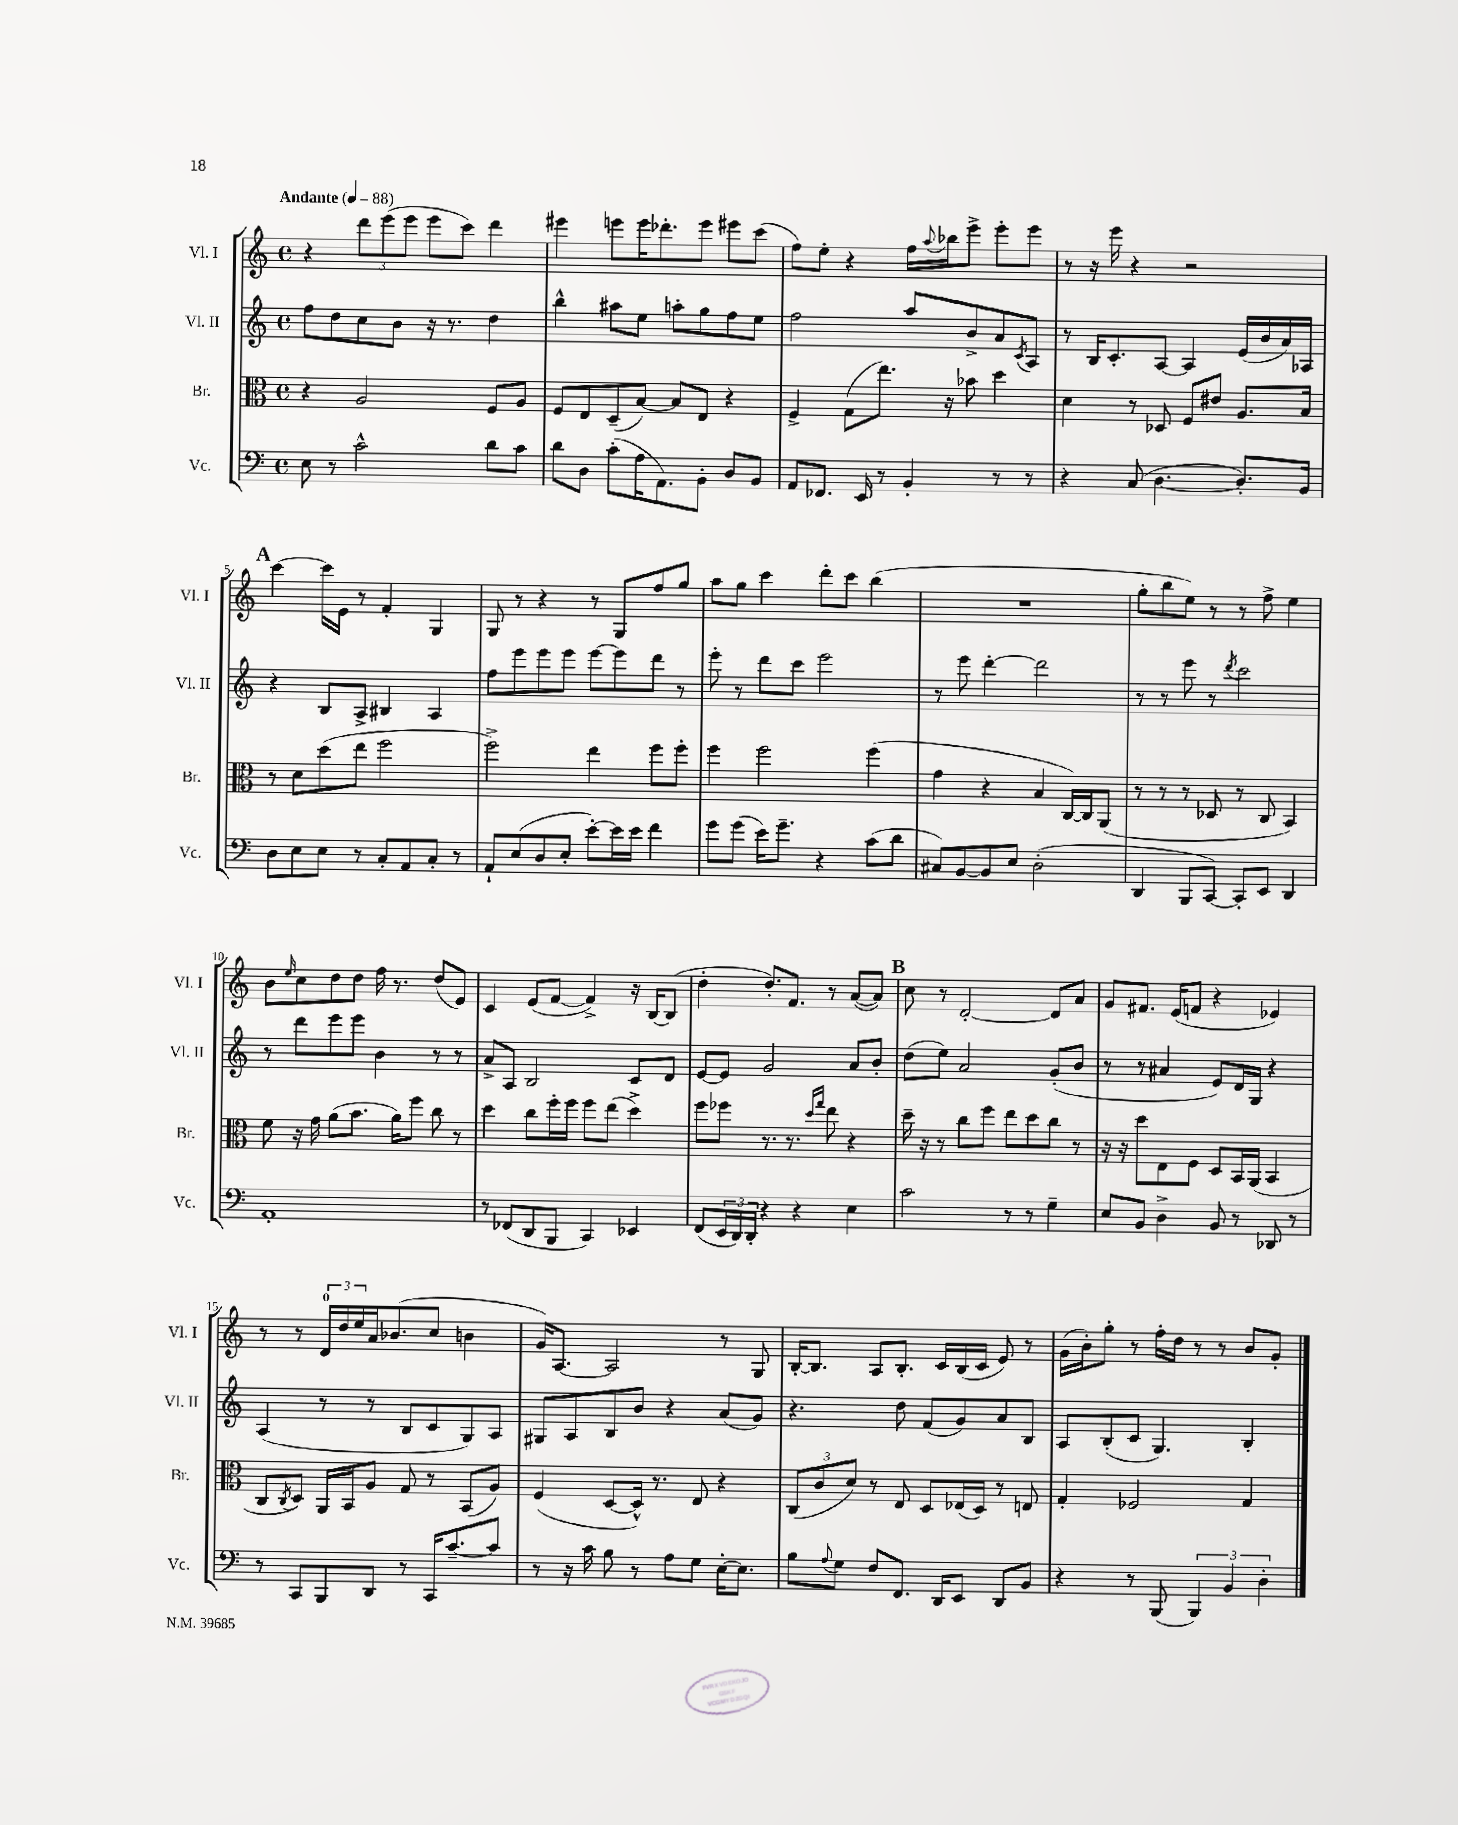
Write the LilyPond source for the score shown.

<<
\new StaffGroup <<
\new Staff = "s0" \with { instrumentName = "Vl. I" shortInstrumentName = "Vl. I" } {
    \clef treble \key c \major \defaultTimeSignature \time 4/4 \tempo "Andante" 4 = 88
    r4 \tuplet 3/2 { d'''8 e'''8( e'''8 } e'''8 c'''8) d'''4 |
    eis'''4 e'''8 e'''16 des'''8.-. e'''8 eis'''8 c'''8( |
    f''8) e''8-. r4 f''16 \appoggiatura { a''8 } bes''16 e'''8-> e'''8-. e'''8 |
    r8 r16 e'''16 r4 r2 |
    \mark \markup { \bold "A" } c'''4~ c'''16 e'16 r8 f'4-. g4 |
    g8 r8 r4 r8 g8 f''8 g''8 |
    a''8 g''8 c'''4 d'''8-. c'''8 b''4( |
    R1 |
    g''8-. b''8 e''8) r8 r8 f''8-> e''4 |
    b'8 \grace { e''16 } c''8 d''8 d''8 f''16 r8. d''8( e'8) |
    c'4 e'8( f'8~ f'4->) r16 b16~ b8( |
    d''4-. d''8.-.) f'8. r8 a'8~( a'8) |
    \mark \markup { \bold "B" } c''8 r8 d'2~-. d'8 a'8 |
    g'8 fis'8. e'16( f'8 r4 ees'4) |
    r8 r8 \tuplet 3/2 { d'16-0 d''16 e''16 } a'16 bes'8.( c''8 b'4 |
    g'16) a8.~ a2 r8 g8 |
    b16~-. b8. a8 b8.-. c'16 b16( c'16 e'8) r8 |
    g'16( b'16-.) g''8-. r8 f''16-. d''16 r8 r8 b'8 g'8-. \bar "|." |
}
\new Staff = "s1" \with { instrumentName = "Vl. II" shortInstrumentName = "Vl. II" } {
    \clef treble \key c \major \defaultTimeSignature \time 4/4
    f''8 d''8 c''8 b'8 r16 r8. d''4 |
    b''4-^ ais''8 e''8 a''8-. g''8 f''8 e''8 |
    f''2 a''8 b'8-> a'8 \acciaccatura { c'8 } a8 |
    r8 b16 c'8.-. a8~ a4 e'16( b'16 a'16) aes16 |
    \mark \markup { \bold "A" } r4 b8 a8-> bis4 a4 |
    f''8 e'''8 e'''8 e'''8 e'''8~ e'''8 d'''8 r8 |
    e'''8-. r8 d'''8 c'''8 e'''2 |
    r8 e'''8 d'''4~-. d'''2 |
    r8 r8 e'''8 r8 \acciaccatura { d'''8 } c'''2 |
    r8 d'''8 e'''8 e'''8 b'4 r8 r8 |
    a'8-> a8 b2 c'8 d'8 |
    e'8~ e'8 g'2 a'8 b'8-. |
    \mark \markup { \bold "B" } d''8( e''8) a'2 g'8-.( b'8 |
    r8 r8 ais'4 e'8) d'16 g16 r4 |
    a4( r8 r8 b8 c'8 g8) a8 |
    gis8 a8 b8 b'8 r4 a'8( g'8) |
    r4. d''8 f'8( g'8) a'8 b8 |
    a8 b8-.( c'8 g4.) b4-. \bar "|." |
}
\new Staff = "s2" \with { instrumentName = "Br." shortInstrumentName = "Br." } {
    \clef alto \key c \major \defaultTimeSignature \time 4/4
    r4 a2 f8 a8 |
    f8 e8 d8--( b8~) b8 e8 r4 |
    f4-> g8( e''8.) r16 bes'8 d''4 |
    d'4 r8 des8 f8 eis'8 a8. b16 |
    \mark \markup { \bold "A" } r8 d'8 d''8( e''8 f''2 |
    f''2->) e''4 f''8 f''8-. |
    f''4 f''2 f''4( |
    g'4 r4 b4 c16~) c16 a,8( |
    r8 r8 r8 des8 r8 c8 b,4) |
    f'8 r16 g'16 a'8( b'8. a'16) f''8 c''8 r8 |
    d''4 c''8 f''16-. f''16 f''8 e''8( d''4->) |
    f''8 fes''8 r8. r8. \grace { d''16 g''16 } e''8 r4 |
    \mark \markup { \bold "B" } d''16-- r16 r8 c''8 f''8 e''8 d''8 c''8 r8 |
    r16 r16 d''8 e8 f8 d8 b,16 a,16( b,4 |
    c8 \acciaccatura { c8 } d8) a,16 b,16 a8 g8 r8 b,8( a8) |
    f4( d8~ d16-^) r8. e8 r4 |
    \tuplet 3/2 { c8( c'8 d'8) } r8 e8 d8 ees16( d16) r8 e8 |
    g4-. fes2 g4 \bar "|." |
}
\new Staff = "s3" \with { instrumentName = "Vc." shortInstrumentName = "Vc." } {
    \clef bass \key c \major \defaultTimeSignature \time 4/4
    e8 r8 c'2-^ d'8 c'8 |
    d'8 d8 c'8-.( a16 a,8.) b,8-. d8 b,8 |
    a,8 fes,8. e,16 r8 b,4-. r8 r8 |
    r4 c8( d4.~ d8.-.) b,16 |
    \mark \markup { \bold "A" } d8 e8 e8 r8 c8-. a,8 c8-. r8 |
    a,8-! e8( d8 e8-. e'8~-.) e'16 e'16 f'4 |
    g'8 g'8( e'16) g'8.-- r4 c'8( d'8 |
    cis8) b,8~ b,8 e8 d2-.( |
    d,4 b,,8 c,8~) c,8-. e,8 d,4 |
    a,1-. |
    r8 fes,8( d,8 b,,8 c,4) ees,4 |
    f,8( \tuplet 3/2 { e,16 d,16) d,16-. } r4 r4 e4 |
    \mark \markup { \bold "B" } c'2 r8 r8 g4-- |
    e8 b,8 d4-> b,8 r8 des,8 r8 |
    r8 c,8 b,,8 d,8 r8 c,16 c'8.~-- c'8 |
    r8 r16 c'16 b8 r8 a8 g8 e16~-. e8. |
    b8 \appoggiatura { a8 } g8 f8 f,8. d,16 e,8 d,8 b,8 |
    r4 r8 b,,8( \tuplet 3/2 { b,,4) b,4 d4-. } \bar "|." |
}
>>
>>
